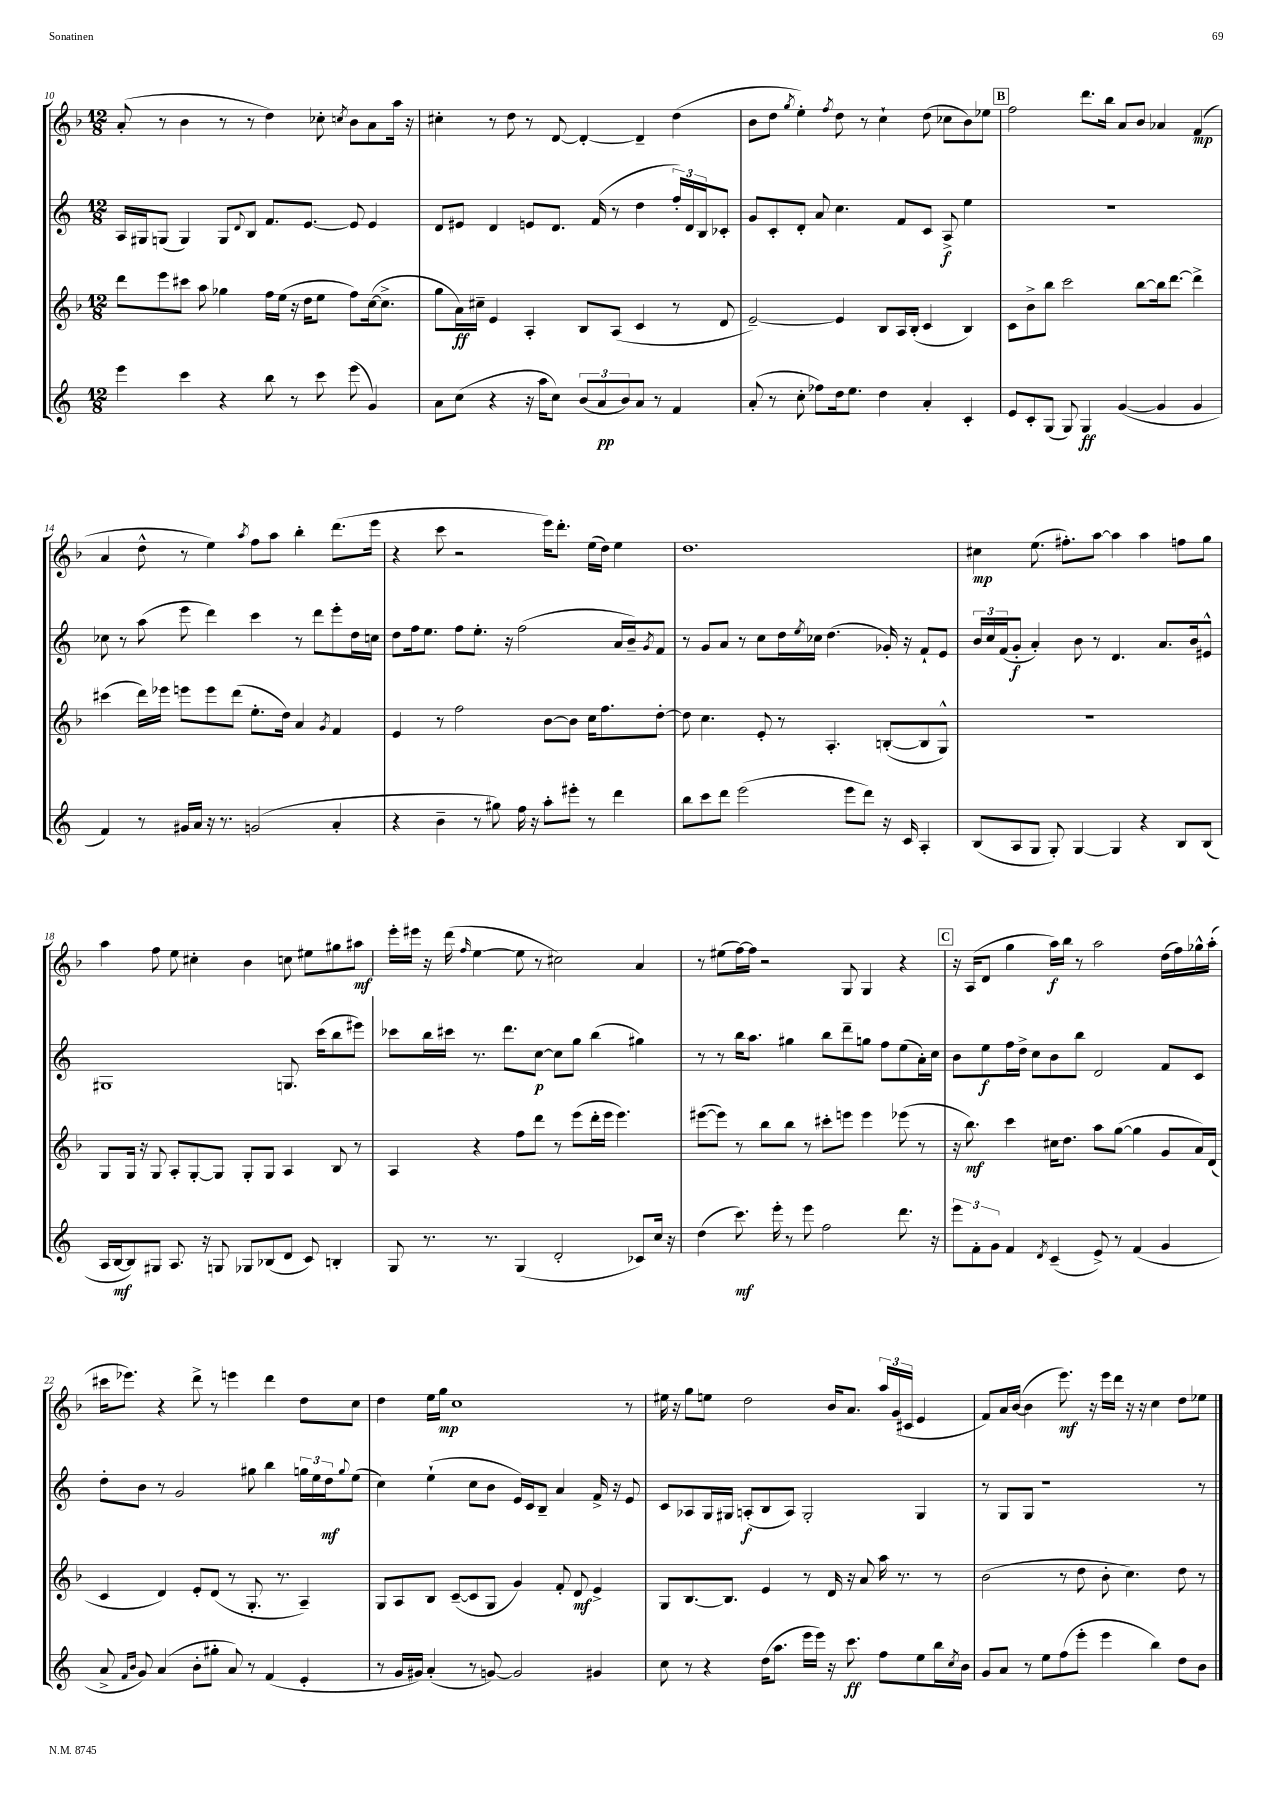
<<
\new StaffGroup <<
\new Staff = "s0" {
    \clef treble \key f \major \numericTimeSignature \time 12/8
    a'8-.( r8 bes'4 r8 r8 d''4) ces''8-. \acciaccatura { c''8 } bes'8 a'8 a''16 r16 |
    cis''4-. r8 d''8 r8 d'8~ d'4~-. d'4-- d''4( |
    bes'8 d''8 \acciaccatura { g''8 } e''4-.) \acciaccatura { f''8 } d''8 r8 c''4-! d''8( ces''8 bes'8) ees''8 |
    \mark \markup { \box "B" } f''2 d'''8. bes''16 a'8 bes'8 aes'4 f'4\mp( |
    a'4 d''8-^ r8 e''4) \acciaccatura { a''8 } f''8 a''8 bes''4-. d'''8.( e'''16 |
    r4 c'''8 r2 e'''16) d'''8.-. e''16( d''16) e''4 |
    d''1. |
    cis''4\mp e''8.( fis''8.-.) a''8~ a''4 a''4 f''8 g''8 |
    a''4 f''8 e''8 cis''4-. bes'4 c''8 eis''8 gis''8 ais''8\mf |
    e'''16-. eis'''16 r16 d'''16( \grace { f''16 } e''4~ e''8 r8 cis''2) a'4 |
    r8 eis''8( f''16~) f''16 r2 g8 g4 r4 |
    \mark \markup { \box "C" } r16 a16( d'8 g''4 a''16\f) bes''16 r8 a''2 d''16( f''16) ges''16-^ a''16-.( |
    cis'''16 ees'''8.) r4 d'''8-> r8 e'''4 d'''4 d''8 c''8 |
    d''4 e''16 g''16\mp c''1 r8 |
    eis''16 r16 g''8 e''8 d''2 bes'16 a'8. \tuplet 3/2 { a''16 g'16( cis'16 } e'4 |
    f'8) a'16 bes'16~( bes'4 e'''8.\mf) r16 e'''16 d'''16 r16 r16 c''4 d''8 ees''8 \bar "|." |
}
\new Staff = "s1" {
    \clef treble \key c \major \numericTimeSignature \time 12/8
    a16 gis16 g8( g4) g8 \appoggiatura { d'8 } b8 f'8. e'8.~ e'8 e'4 |
    d'8 eis'8 d'4 e'8 d'8. f'16( r8 d''4 \tuplet 3/2 { f''16-.) d'16 b16 } ces'8-. |
    g'8 c'8-. d'8-. a'8 c''4. f'8 c'8 a8->\f e''4 |
    \mark \markup { \box "B" } R1. |
    ces''8 r8 a''8( e'''8 d'''4) c'''4 r8 d'''8 e'''8-. d''16 c''16 |
    d''8 f''16 e''8. f''8 e''8.-. r16 f''2( a'16 b'16--) \acciaccatura { g'8 } f'8 |
    r8 g'8 a'8 r8 c''8 d''16 \acciaccatura { e''8 } ces''16 d''4.( ges'16-.) r16 f'8-! e'8 |
    \tuplet 3/2 { b'16 c''16 f'16( } g'8-.\f a'4-.) b'8 r8 d'4. a'8. b'16 eis'8-^ |
    gis1 g8. c'''16( b''8 eis'''8) |
    ces'''8 b''16 cis'''16 r8. d'''8. c''8~\p c''8 g''8 b''4( gis''4) |
    r8 r8 b''16 a''8. gis''4 b''8 d'''8-- g''8 f''8 e''8( a'16-.) c''16 |
    \mark \markup { \box "C" } b'8 e''8\f f''16 d''16-> c''8 b'8 b''8 d'2 f'8 c'8 |
    d''8-. b'8 r8 g'2 gis''8 b''4 \tuplet 3/2 { g''16 e''16 d''16\mf } \appoggiatura { g''8 } e''8( |
    c''4) e''4-!( c''8 b'8 e'16) c'16 b8-- a'4 f'16-> r16 e'8 |
    c'8 aes8 g16 gis16 a8-.\f( b8 a8) gis2-. gis4 |
    r8 g8 g8 r1 r8 \bar "|." |
}
\new Staff = "s2" {
    \clef treble \key f \major \numericTimeSignature \time 12/8
    d'''8 e'''8 cis'''8 a''8 ges''4 f''16 e''16( r16 d''16 e''8 f''8) c''16~( c''8.-> |
    g''8 a'16\ff) cis''16-- e'4 a4-. bes8 a8( c'4 r8 d'8 |
    e'2~--) e'4 bes8 a16 bes16-.( c'4 bes4) |
    \mark \markup { \box "B" } c'8 bes'8-> bes''8 c'''2 bes''8~ bes''16 d'''8.~ d'''4-> |
    cis'''4( d'''16) ees'''16 e'''8 e'''8 d'''8( e''8.-. d''16) a'4 \acciaccatura { g'8 } f'4 |
    e'4 r8 f''2 bes'8~ bes'8 c''16 f''8. d''8~-. |
    d''8 c''4. e'8-. r8 a4.-. b8~-.( b8 g8-^) |
    R1. |
    g8 g16 r16 g8 a8-. g8~-. g8 g8-. g8 a4 bes8 r8 |
    a4 r4 f''8 d'''8 r8 e'''8( d'''16-. e'''16 e'''4.) |
    eis'''8~( eis'''8) r8 bes''8 bes''8 r8 cis'''8-. e'''8 e'''4 ees'''8( r8 |
    \mark \markup { \box "C" } r16 bes''8.\mf) c'''4 cis''16 d''8. a''8 g''8~( g''4 g'8 a'16) d'16( |
    c'4 d'4) e'8-. d'8( r8 g8.-. r8. a4--) |
    g8 a8 bes8 c'8~--( c'8 g8 g'4) f'8-. d'8\mf e'4-> |
    g8 bes8.~ bes8. e'4 r8 d'16 r16 a'8 a''16 r8. r8 |
    bes'2( r8 d''8 bes'8-. c''4.) d''8 r8 \bar "|." |
}
\new Staff = "s3" {
    \clef treble \key c \major \numericTimeSignature \time 12/8
    e'''4 c'''4 r4 b''8 r8 c'''8 e'''8( g'4) |
    a'8 c''8( r4 r16 a''16 c''8) \tuplet 3/2 { b'8( a'8\pp b'8) } a'8 r8 f'4 |
    a'8-.( r8 c''8-. fes''8) d''16 e''8. d''4 a'4-. c'4-. |
    \mark \markup { \box "B" } e'8 c'8-. g8( g8) g4\ff g'4~( g'4 g'4 |
    f'4) r8 gis'16 a'16 r16 r8. g'2( a'4-. |
    r4 b'4-- r8 gis''8) f''16 r16 a''8-. eis'''8-. r8 d'''4 |
    b''8 c'''8 d'''8 e'''2( e'''8 d'''8) r16 c'16 a4-. |
    b8( a8 g8 g8-.) g4~ g4 r4 b8 b8( |
    a16 b16~\mf b8) gis8 a8. r16 g8 ges8 bes8( d'8 c'8) b4-. |
    g8 r8. r8. g4( d'2-. ces'8) c''16 r16 |
    d''4( c'''8.\mf) e'''16-. r8 e'''8 f''2 d'''8. r16 |
    \mark \markup { \box "C" } \tuplet 3/2 { e'''8 f'8-. g'8 } f'4 \acciaccatura { d'8 } c'4--( e'8->) r8 f'4( g'4 |
    a'8-> \grace { f'16 b'16 } g'8) a'4( b'8-. gis''8-. a'8) r8 f'4( e'4-. |
    r8 g'16 gis'16) a'4-.( r8 g'8~) g'2 gis'4 |
    c''8 r8 r4 d''16( a''8. e'''16 e'''16) r16 c'''8.\ff f''8 e''8 b''16 \acciaccatura { c''8 } b'16 |
    g'8 a'8 r8 e''8 f''8( e'''8-. e'''4 b''4) d''8 b'8 \bar "|." |
}
>>
>>
\layout { \context { \Score currentBarNumber = #10 } }
